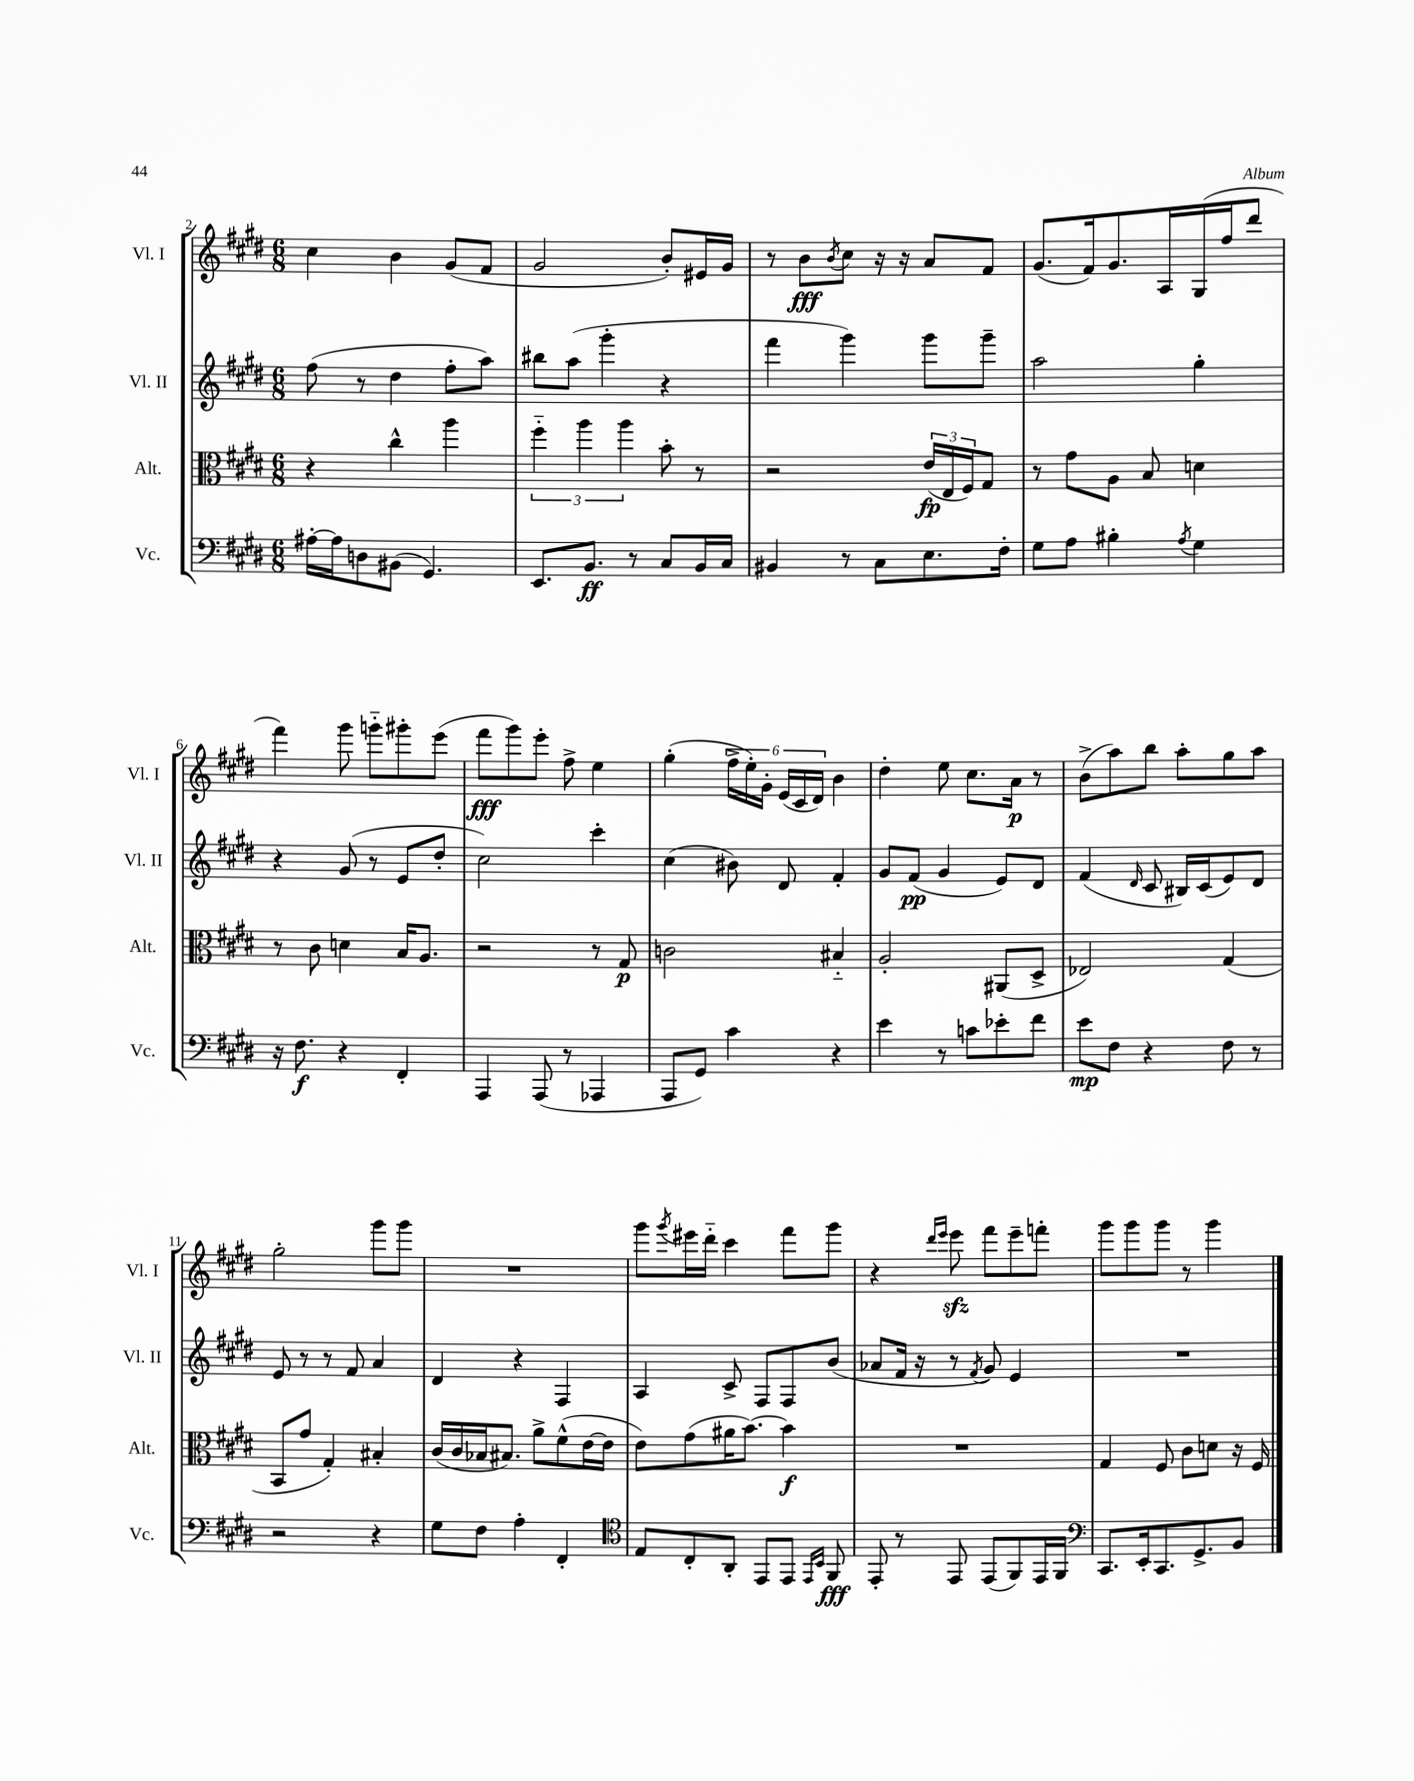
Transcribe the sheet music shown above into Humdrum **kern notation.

**kern	**dynam	**kern	**dynam	**kern	**dynam	**kern	**dynam
*part4	*part4	*part3	*part3	*part2	*part2	*part1	*part1
*staff4	*staff4	*staff3	*staff3	*staff2	*staff2	*staff1	*staff1
*I"Vc.	*	*I"Alt.	*	*I"Vl. II	*	*I"Vl. I	*
*I'Vc.	*	*I'Alt.	*	*I'Vl. II	*	*I'Vl. I	*
*clefF4	*	*clefC3	*	*clefG2	*	*clefG2	*
*k[f#c#g#d#]	*	*k[f#c#g#d#]	*	*k[f#c#g#d#]	*	*k[f#c#g#d#]	*
*M6/8	*	*M6/8	*	*M6/8	*	*M6/8	*
=2	=2	=2	=2	=2	=2	=2	=2
[16A#X'\LL	.	4r	.	(8ff#\	.	4cc#\	.
16A#\J]	.	.	.	.	.	.	.
8Dn\	.	.	.	8r	.	.	.
(8BB#X\J	.	4cc#^^\	.	4dd#\	.	4b\	.
4.GG#/)	.	.	.	.	.	.	.
.	.	4aa\	.	8ff#'\L	.	(8g#/L	.
.	.	.	.	8aa\J)	.	8f#/J	.
=3	=3	=3	=3	=3	=3	=3	=3
8.EE/L	.	6ff#\	.	8bb#X\L	.	2g#/	.
.	.	.	.	(8aa\J	.	.	.
.	.	6aa\	.	.	.	.	.
8.BB/J	ff	.	.	.	.	.	.
.	.	.	.	4ggg#'\	.	.	.
.	.	6aa\	.	.	.	.	.
8r	.	.	.	.	.	.	.
8C#/L	.	8b'\	.	4r	.	8b'/L)	.
16BB/L	.	8r	.	.	.	16e#X/L	.
16C#/JJ	.	.	.	.	.	16g#/JJ	.
=4	=4	=4	=4	=4	=4	=4	=4
4BB#X/	.	2r	.	4fff#\	.	8r	.
.	.	.	.	.	.	8b\L	fff
.	.	.	.	.	.	8qb/	.
8r	.	.	.	4ggg#\)	.	8cc#\J	.
8C#\L	.	.	.	.	.	16r	.
.	.	.	.	.	.	16r	.
8.E\	.	(24e/LL	fp	8ggg#\L	.	8a/L	.
.	.	24E/	.	.	.	.	.
.	.	24F#/J)	.	.	.	.	.
.	.	8G#/J	.	8ggg#~\J	.	8f#/J	.
16F#'\Jk	.	.	.	.	.	.	.
=5	=5	=5	=5	=5	=5	=5	=5
8G#\L	.	8r	.	2aa\	.	(8.g#/L	.
8A\J	.	8g#\L	.	.	.	.	.
.	.	.	.	.	.	16f#/k)	.
4B#X'\	.	8A\J	.	.	.	8.g#/	.
.	.	8B/	.	.	.	.	.
.	.	.	.	.	.	16A/L	.
8qA/	.	.	.	.	.	.	.
4G#\	.	4dn\	.	4gg#'\	.	(16G#/	.
.	.	.	.	.	.	16ff#/J	.
.	.	.	.	.	.	8ddd#/J	.
!!LO:LB:g=z
=6	=6	=6	=6	=6	=6	=6	=6
16r	.	8r	.	4r	.	4fff#\)	.
8.F#\	f	.	.	.	.	.	.
.	.	8c#\	.	.	.	.	.
4r	.	4dn\	.	(8g#/	.	8ggg#\	.
.	.	.	.	8r	.	8gggn\L	.
4FF#'/	.	16B/KL	.	8e/L	.	8ggg#X'\	.
.	.	8.A/J	.	.	.	.	.
.	.	.	.	8dd#'/J	.	(8eee\J	.
=7	=7	=7	=7	=7	=7	=7	=7
4AAA/	.	2r	.	2cc#\)	.	8fff#\L	fff
.	.	.	.	.	.	8ggg#\)	.
(8AAA/	.	.	.	.	.	8eee'\J	.
8r	.	.	.	.	.	8ff#^\	.
4AAA-X/	.	8r	.	4ccc#'\	.	4ee\	.
.	.	8G#/	p	.	.	.	.
=8	=8	=8	=8	=8	=8	=8	=8
8AAA/L	.	2cn\	.	(4cc#\	.	(4gg#'\	.
8GG#/J)	.	.	.	.	.	.	.
4c#\	.	.	.	8b#X\)	.	24ff#^\LL	.
.	.	.	.	.	.	24ee'\)	.
.	.	.	.	.	.	24g#'\JJ	.
.	.	.	.	8d#/	.	(24e/LL	.
.	.	.	.	.	.	24c#/	.
.	.	.	.	.	.	24d#/JJ)	.
4r	.	4B#X/	.	4f#'/	.	4b\	.
=9	=9	=9	=9	=9	=9	=9	=9
4e\	.	2A'/	.	8g#/L	.	4dd#'\	.
.	.	.	.	(8f#/J	pp	.	.
8r	.	.	.	4g#/	.	8ee\	.
8cn\L	.	.	.	.	.	8.cc#\L	.
8e-X'\	.	(8AA#X/L	.	8e/L)	.	.	.
.	.	.	.	.	.	16a\Jk	p
8f#\J	.	8D#^/J	.	8d#/J	.	8r	.
=10	=10	=10	=10	=10	=10	=10	=10
8e\L	mp	2E-X/)	.	(4f#/	.	(8b^\L	.
8F#\J	.	.	.	.	.	8aa\)	.
.	.	.	.	16qqd#/	.	.	.
4r	.	.	.	8c#/	.	8bb\J	.
.	.	.	.	16B#X/LL)	.	8aa'\L	.
.	.	.	.	(16c#/J	.	.	.
8F#\	.	(4G#/	.	8e/)	.	8gg#\	.
8r	.	.	.	8d#/J	.	8aa\J	.
!!LO:LB:g=z
=11	=11	=11	=11	=11	=11	=11	=11
2r	.	8BB/L	.	8e/	.	2gg#'\	.
.	.	8g#/J	.	8r	.	.	.
.	.	4G#'/)	.	8r	.	.	.
.	.	.	.	8f#/	.	.	.
4r	.	4B#X'/	.	4a/	.	8ggg#\L	.
.	.	.	.	.	.	8ggg#\J	.
=12	=12	=12	=12	=12	=12	=12	=12
8G#\L	.	(16c#/LL	.	4d#/	.	2.r	.
.	.	16c#/	.	.	.	.	.
8F#\J	.	16B-X/J	.	.	.	.	.
.	.	8.B#X/J)	.	.	.	.	.
4A'\	.	.	.	4r	.	.	.
.	.	8a^\L	.	.	.	.	.
4FF#'/	.	(8f#^^\	.	4F#/	.	.	.
.	.	[16e\L	.	.	.	.	.
.	.	16e\JJ]	.	.	.	.	.
=13	=13	=13	=13	=13	=13	=13	=13
*clefC4	*	*	*	*	*	*	*
8E/L	.	8e\L)	.	4A/	.	8ggg#\L	.
.	.	.	.	.	.	8qggg#/	.
8C#'/	.	(8g#\	.	.	.	16eee#X\L	.
.	.	.	.	.	.	16ddd#\JJ	.
8AA'/J	.	16a#X\K	.	8c#^/	.	4ccc#\	.
.	.	[8.b\J)	.	.	.	.	.
8EE/L	.	.	.	8F#/L	.	.	.
8EE/J	.	4b\]	f	8F#/	.	8fff#\L	.
16qqEE/LL	.	.	.	.	.	.	.
16qqBB/JJ	.	.	.	.	.	.	.
8FF#/	fff	.	.	(8b/J	.	8ggg#\J	.
=14	=14	=14	=14	=14	=14	=14	=14
8EE'/	.	2.r	.	8a-X/L	.	4r	.
8r	.	.	.	16f#/Jk	.	.	.
.	.	.	.	16r	.	.	.
.	.	.	.	.	.	16qqddd#/LL	.
.	.	.	.	.	.	16qqeee/JJ	.
8EE/	.	.	.	8r	.	8eeezz\	.
.	.	.	.	8qf#/	.	.	.
(8EE/L	.	.	.	8g#/)	.	8fff#\L	.
8FF#/)	.	.	.	4e/	.	8eee~\	.
16EE/L	.	.	.	.	.	8fffn'\J	.
16FF#/JJ	.	.	.	.	.	.	.
=15	=15	=15	=15	=15	=15	=15	=15
*clefF4	*	*	*	*	*	*	*
8.CC#/L	.	4G#/	.	2.r	.	8ggg#\L	.
.	.	.	.	.	.	8ggg#\	.
16EE'/k	.	.	.	.	.	.	.
8.CC#/	.	8F#/	.	.	.	8ggg#\J	.
.	.	8c#\L	.	.	.	8r	.
8.GG#^/	.	.	.	.	.	.	.
.	.	8dn\J	.	.	.	4ggg#\	.
8BB/J	.	16r	.	.	.	.	.
.	.	16F#/	.	.	.	.	.
==	==	==	==	==	==	==	==
*-	*-	*-	*-	*-	*-	*-	*-
